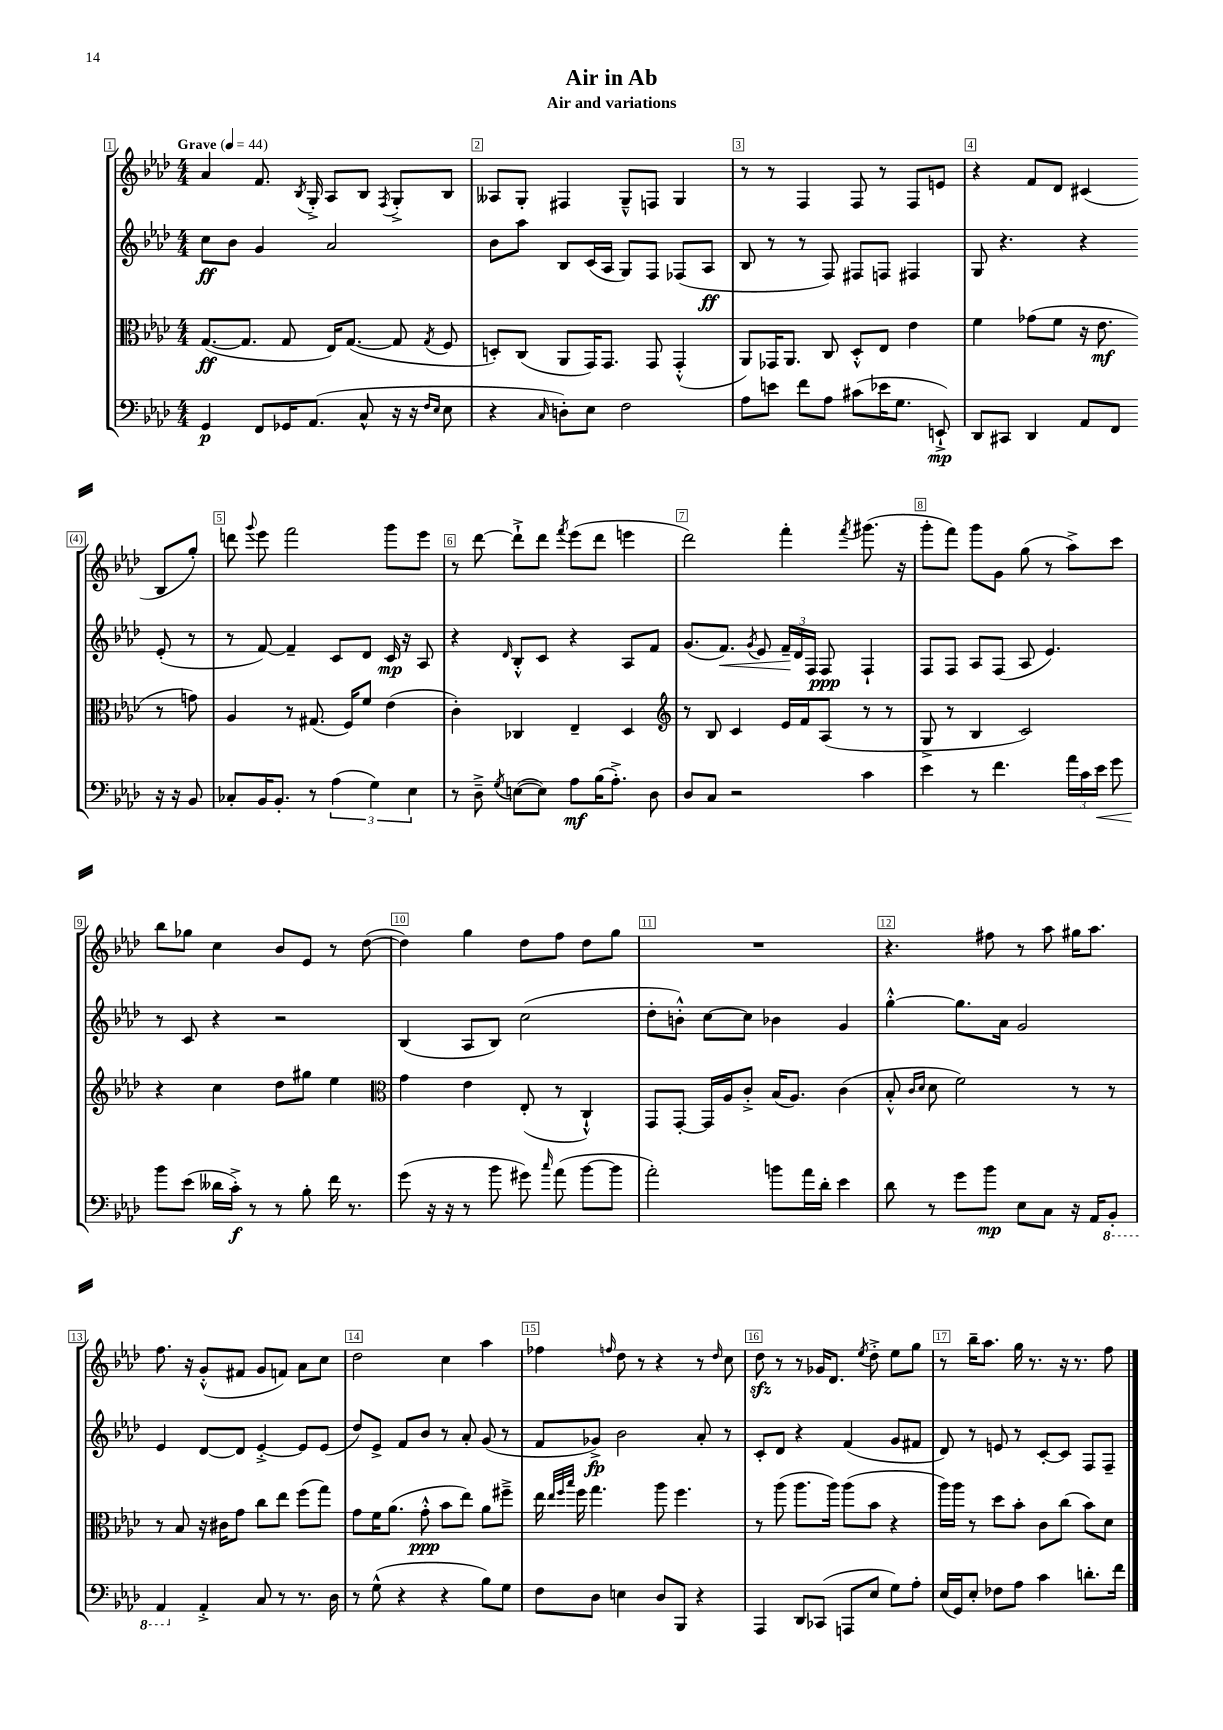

**kern	**dynam	**kern	**dynam	**kern	**dynam	**kern
*part4	*part4	*part3	*part3	*part2	*part2	*part1
*staff4	*staff4	*staff3	*staff3	*staff2	*staff2	*staff1
*clefF4	*	*clefC3	*	*clefG2	*	*clefG2
*k[b-e-a-d-]	*	*k[b-e-a-d-]	*	*k[b-e-a-d-]	*	*k[b-e-a-d-]
*M4/4	*	*M4/4	*	*M4/4	*	*M4/4
*MM44	*	*MM44	*	*MM44	*	*MM44
=1	=1	=1	=1	=1	=1	=1
!	!	!	!	!	!	!LO:TX:a:B:t=Grave
4GG/	p	([8.G/L	ff	8cc\L	ff	4a-/
.	.	.	.	8b-\J	.	.
.	.	8.G/J]	.	.	.	.
8FF/L	.	.	.	4g/	.	8.f/
16GG-X/K	.	8G/	.	.	.	.
.	.	.	.	.	.	8qB-/
(8.AA-/J	.	.	.	.	.	16G'^/
.	.	16E-/KL)	.	2a-/	.	8A-/L
.	.	([8.G/J	.	.	.	.
8C^^/	.	.	.	.	.	8B-/J
.	.	.	.	.	.	8qF/
16r	.	8G/]	.	.	.	8G'^/L
16r	.	.	.	.	.	.
16qqF/LL	.	.	.	.	.	.
16qqE-/JJ	.	8qG/	.	.	.	.
8E-\	.	8F/	.	.	.	8B-/J
=2	=2	=2	=2	=2	=2	=2
4r	.	8Dn'/L)	.	8b-\L	.	8A--X/L
.	.	(8C/J	.	8aa-\J	.	8G'/J
16qqC/	.	.	.	.	.	.
8Dn'\L)	.	8AA-/L	.	8B-/L	.	4F#X/
8E-\J	.	16GG/K)	.	(16c/L	.	.
.	.	8.GG/J	.	16A-/JJ	.	.
2F\	.	.	.	8G/L)	.	8G~^^/L
.	.	8GG/	.	8F/J	.	8Fn/J
.	.	(4GG'^^/	.	(8F-X/L	.	4G/
.	.	.	.	8A-/J	ff	.
=3	=3	=3	=3	=3	=3	=3
8A-\L	.	8AA-/L)	.	8B-/	.	8r
8en\J	.	16GG-X/K	.	8r	.	8r
.	.	8.AA-/J	.	.	.	.
8f\L	.	.	.	8r	.	4F/
8A-\J	.	8C/	.	8F/)	.	.
(8c#X\L	.	8D-'^^/L	.	8F#X/L	.	8F/
16e-X\K	.	8E-/J	.	8Fn/J	.	8r
8.G\J	.	.	.	.	.	.
.	.	4e-\	.	4F#X/	.	8F/L
8EEn`^/)	mp	.	.	.	.	8en/J
=4	=4	=4	=4	=4	=4	=4
8DD-/L	.	4f\	.	8G/	.	4r
8CC#X/J	.	.	.	4.r	.	.
4DD-/	.	(8g-X\L	.	.	.	8f/L
.	.	8f\J	.	.	.	8d-/J
8AA-/L	.	16r	.	4r	.	(4c#X/
.	.	8.e-\	mf	.	.	.
8FF/J	.	.	.	.	.	.
16r	.	8r	.	(8e-'/	.	8B-/L
16r	.	.	.	.	.	.
8BB-/	.	8gn\)	.	8r	.	8gg'/J)
!!LO:LB:g=z
=5	=5	=5	=5	=5	=5	=5
8C-X'/L	.	4A-/	.	8r	.	8dddn\
.	.	.	.	.	.	8qqggg/
16BB-/K	.	.	.	[8f/)	.	8eee-\
8.BB-'/J	.	.	.	.	.	.
.	.	8r	.	4f~/]	.	2fff\
8r	.	(8.G#X/	.	.	.	.
(6A-\	.	.	.	8c/L	.	.
.	.	16F/KL)	.	.	.	.
.	.	8f/J	.	8d-/J	.	.
6G\)	.	.	.	.	.	.
.	.	(4e-\	.	16c/	mp	8ggg\L
.	.	.	.	16r	.	.
6E-\	.	.	.	.	.	.
.	.	.	.	8A-/	.	8eee-\J
=6	=6	=6	=6	=6	=6	=6
8r	.	4c'\)	.	4r	.	8r
8D-~^\	.	.	.	.	.	[8ddd-\
8qG/	.	.	.	16qqd-/	.	.
([8En\L	.	4C-X/	.	8B-'^^/L	.	8ddd-`^\L]
8E\J])	.	.	.	8c/J	.	8ddd-\J
.	.	.	.	.	.	8qfff/
8A-\L	mf	4E-~/	.	4r	.	(8eee-\L
(16B-\K	.	.	.	.	.	8ddd-\J
8.A-'^\J)	.	.	.	.	.	.
.	.	4D-/	.	8A-/L	.	4eeen\
8D-\	.	.	.	8f/J	.	.
=7	=7	=7	=7	=7	=7	=7
*	*	*clefG2	*	*	*	*
8D-/L	.	8r	.	(8.g/L	.	2ddd-\)
8C/J	.	8B-/	.	.	.	.
!	!	!	!	!	!LO:HP:b	!
.	.	.	.	8.f/J)	<	.
2r	.	4c/	.	.	.	.
.	.	.	.	8qg/	.	.
.	.	.	.	8e-/	.	.
.	.	16e-/LL	.	24f~/LL	.	4fff'\
.	.	.	.	24d-/	[	.
.	.	16f/J	.	.	.	.
.	.	.	.	24F/JJ	.	.
.	.	(8A-/J	.	8F/	ppp	.
.	.	.	.	.	.	8qfff/
4c\	.	8r	.	4F`/	.	(8.ggg#X\
.	.	8r	.	.	.	.
.	.	.	.	.	.	16r
=8	=8	=8	=8	=8	=8	=8
4e-\	.	8G^/	.	8F/L	.	8ggg'\L
.	.	8r	.	8F/J	.	8fff\J)
8r	.	4B-/	.	8A-/L	.	8ggg\L
4.f\	.	.	.	(8F/J	.	8g\J
.	.	2c/)	.	8A-/	.	(8gg\
.	.	.	.	4.e-/)	.	8r
24a-\LL	.	.	.	.	.	8aa-^\L)
24c\	.	.	.	.	.	.
!	!LO:HP:b	!	!	!	!	!
24e-\JJ	<	.	.	.	.	.
8g\	.	.	.	.	.	8ccc\J
!!LO:LB:g=z
=9	=9	=9	=9	=9	=9	=9
8b-\L	.	4r	.	8r	.	8bb-\L
(8e-\J	[	.	.	8c/	.	8gg-X\J
16d--X\LL	.	4cc\	.	4r	.	4cc\
16c'^\JJ)	f	.	.	.	.	.
8r	.	.	.	.	.	.
8r	.	8dd-\L	.	2r	.	8b-/L
8B-'\	.	8gg#X\J	.	.	.	8e-/J
16f\	.	4ee-\	.	.	.	8r
8.r	.	.	.	.	.	.
.	.	.	.	.	.	([8dd-\
=10	=10	=10	=10	=10	=10	=10
*	*	*clefC3	*	*	*	*
(8g\	.	4g\	.	(4B-/	.	4dd-\])
16r	.	.	.	.	.	.
16r	.	.	.	.	.	.
8r	.	4e-\	.	8A-/L	.	4gg\
8b-\	.	.	.	8B-/J)	.	.
8g#X\)	.	(8E-'/	.	(2cc\	.	8dd-\L
16qqcc/	.	.	.	.	.	.
(8a-\	.	8r	.	.	.	8ff\J
[8b-\L	.	4C`^^/)	.	.	.	8dd-\L
8b-\J]	.	.	.	.	.	8gg\J
=11	=11	=11	=11	=11	=11	=11
2a-'\)	.	8GG/L	.	8dd-'\L	.	1r
.	.	[8GG'/J	.	8bn'^^\J)	.	.
.	.	16GG/LL]	.	[8cc\L	.	.
.	.	16A-/J	.	.	.	.
.	.	8c'^/J	.	8cc\J]	.	.
8bn\L	.	(16B-/KL	.	4b-X\	.	.
.	.	8.A-/J)	.	.	.	.
16a-\L	.	.	.	.	.	.
16d-'\JJ	.	.	.	.	.	.
4e-\	.	(4c\	.	4g/	.	.
=12	=12	=12	=12	=12	=12	=12
8d-\	.	8B-'^^/	.	[4gg'^^\	.	4.r
.	.	16qqc/LL	.	.	.	.
.	.	16qqd-/JJ	.	.	.	.
8r	.	8d-\	.	.	.	.
8g\L	.	2f\)	.	8.gg\L]	.	.
8b-\J	mp	.	.	.	.	8ff#X\
.	.	.	.	16a-\Jk	.	.
8E-\L	.	.	.	2g/	.	8r
8C\J	.	.	.	.	.	8aa-\
16r	.	8r	.	.	.	16gg#X\KL
16AA-/KL	.	.	.	.	.	8.aa-\J
*8ba	*	*	*	*	*	*
8BBB-'/J	.	8r	.	.	.	.
!!LO:LB:g=z
=13	=13	=13	=13	=13	=13	=13
4AAA-/	.	8r	.	4e-/	.	8.ff\
.	.	8B-/	.	.	.	.
.	.	.	.	.	.	16r
*X8ba	*	*	*	*	*	*
4AA-'^/	.	16r	.	[8d-/L	.	(8g'^^/L
.	.	16c#X\KL	.	.	.	.
.	.	8g\J	.	8d-/J]	.	8f#X/J
8C/	.	8cc\L	.	[4e-'^/	.	8g/L
8r	.	8ee-\J	.	.	.	8fn/J)
8.r	.	(8ff\L	.	8e-/L]	.	8a-\L
.	.	8gg\J)	.	(8e-/J	.	8cc\J
16D-\	.	.	.	.	.	.
=14	=14	=14	=14	=14	=14	=14
8r	.	8g\L	.	8dd-/L)	.	2dd-\
(8G^^\	.	16f\K	.	8e-^/J	.	.
.	.	(8.a-\J	.	.	.	.
4r	.	.	.	8f/L	.	.
.	.	8g'^^\	ppp	8b-/J	.	.
4r	.	8b-\L	.	8r	.	4cc\
.	.	8ee-\J)	.	8a-'/	.	.
8B-\L)	.	8a-\L	.	(8g/	.	4aa-\
8G\J	.	8ff#X~^\J	.	8r	.	.
=15	=15	=15	=15	=15	=15	=15
8F\L	.	16ee-\	.	8f/L	.	4ff-X\
.	.	32qqee-/LLL	.	.	.	.
.	.	32qqff/	.	.	.	.
.	.	32qqbb-/JJJ	.	.	.	.
.	.	16ff\	.	.	.	.
8D-\J	.	4.gg\	.	8g-X^/J)	fp	.
.	.	.	.	.	.	16qqffn/
4En\	.	.	.	2b-\	.	8dd-\
.	.	.	.	.	.	8r
8D-/L	.	8aa-\	.	.	.	4r
8BBB-/J	.	4.ff\	.	.	.	.
4r	.	.	.	8a-'/	.	8r
.	.	.	.	.	.	16qqdd-/
.	.	.	.	8r	.	8cc\
=16	=16	=16	=16	=16	=16	=16
4AAA-/	.	8r	.	8c'/L	.	8dd-zz\
.	.	(8aa-\	.	8d-/J	.	8r
8DD-/L	.	8.aa-\L	.	4r	.	8r
(8CC-X/J	.	.	.	.	.	16g-X/KL
.	.	16aa-\Jk)	.	.	.	8.d-/J
8AAAn/L	.	(8aa-\L	.	(4f/	.	.
.	.	.	.	.	.	8qee-/
8E-/J	.	8b-\J	.	.	.	8dd-'^\
8G\L)	.	4r	.	8g/L	.	8ee-\L
8A-'\J	.	.	.	8f#X/J	.	8gg\J
=17	=17	=17	=17	=17	=17	=17
(16E-/LL	.	16aa-\LL)	.	8d-/)	.	8r
16GG/J)	.	16aa-\JJ	.	.	.	.
8E-'/J	.	8r	.	8r	.	16bb-~\KL
.	.	.	.	.	.	8.aa-\J
8F-X\L	.	8dd-\L	.	8en/	.	.
8A-\J	.	8b-'\J	.	8r	.	16gg\
.	.	.	.	.	.	8.r
4c\	.	8c\L	.	[8c'/L	.	.
.	.	(8cc\J	.	8c/J]	.	16r
.	.	.	.	.	.	8.r
8.dn'\L	.	8b-\L)	.	8F/L	.	.
.	.	8d-\J	.	8F~/J	.	8ff\
16f\Jk	.	.	.	.	.	.
==	==	==	==	==	==	==
*-	*-	*-	*-	*-	*-	*-
